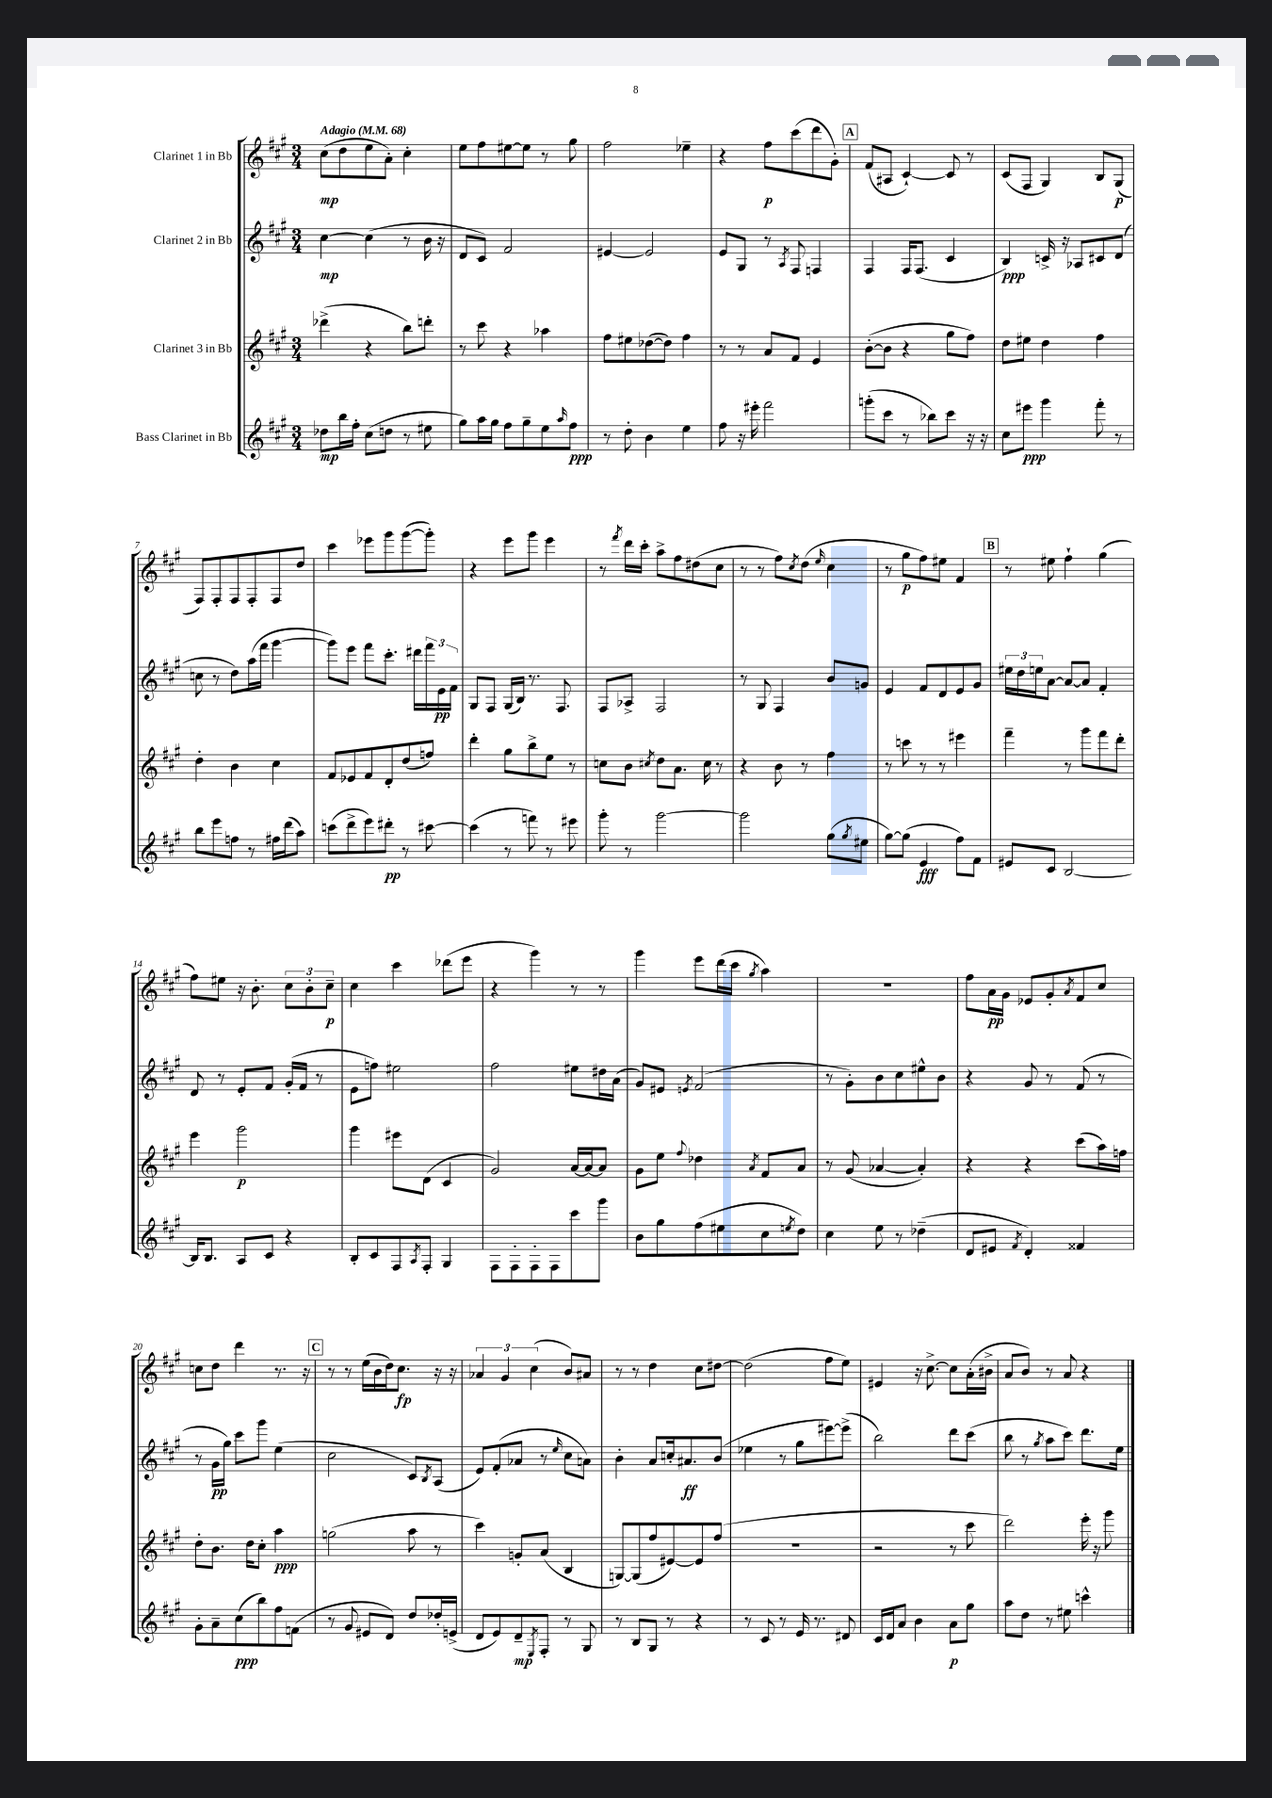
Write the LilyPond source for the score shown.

<<
\new StaffGroup <<
\new Staff = "s0" \with { instrumentName = "Clarinet 1 in Bb" } {
    \clef treble \key a \major \numericTimeSignature \time 3/4 \tempo "Adagio" 4 = 68
    cis''8\mp( d''8 e''8 a'8-.) cis''4-. |
    e''8 fis''8 eis''8~ eis''8 r8 gis''8 |
    fis''2 ees''4-- |
    r4 fis''8\p cis'''8( d'''8 gis'8-.) |
    \mark \markup { \box "A" } fis'8( ais8 cis'4~-!) cis'8 r8 |
    cis'8( fis8 gis4) b8 gis8\p( |
    fis8) fis8-. fis8 fis8-. fis8 d''8 |
    cis'''4 ees'''8 gis'''8 gis'''8~( gis'''8-.) |
    r4 e'''8 gis'''8 e'''4 |
    r8 \acciaccatura { fis'''8 } d'''16 cis'''16-. a''8-> fis''8 dis''8( cis''8 |
    r8 r8 fis''8) \acciaccatura { cis''8 } d''8( \grace { e''16 } cis''4 |
    r8 gis''8\p fis''8) eis''8 fis'4 |
    \mark \markup { \box "B" } r8 eis''8 fis''4-! gis''4( |
    fis''8) eis''8 r16 b'8.-. \tuplet 3/2 { cis''8 b'8-. cis''8--\p } |
    cis''4 cis'''4 des'''8( e'''8 |
    r4 gis'''4) r8 r8 |
    gis'''4 e'''8 d'''16( cis'''16 \acciaccatura { gis''8 } a''4) |
    R2. |
    fis''8 a'16\pp gis'16 ees'8 gis'8-. \acciaccatura { a'8 } fis'8 cis''8 |
    c''8 d''8 d'''4 r8. r16 |
    \mark \markup { \box "C" } r8 r8 e''16( b'16 d''16) cis''8.\fp r16 r16 |
    \tuplet 3/2 { aes'4 gis'4 cis''4( } b'8) ais'8 |
    r8 r8 d''4 cis''8 dis''8~ |
    dis''2( fis''8 e''8) |
    eis'4 r16 cis''8.~-> cis''8 a'16-.( bis'16-> |
    a'8 b'8) r8 a'8 r4 \bar "|." |
}
\new Staff = "s1" \with { instrumentName = "Clarinet 2 in Bb" } {
    \clef treble \key a \major \numericTimeSignature \time 3/4
    cis''4~\mp cis''4( r8 b'16 r16 |
    d'8 cis'8) fis'2 |
    eis'4~ eis'2 |
    e'8 gis8 r8 \acciaccatura { a8 } fis8 f4 |
    \mark \markup { \box "A" } fis4 fis16 fis8.( cis'4 |
    b4\ppp) c'16-> r16 aes8 cis'8 d'8( |
    c''8 r8 d''8) a''16( fis'''16 gis'''4~ |
    gis'''8) e'''8 fis'''8 cis'''8.-. dis'''16 \tuplet 3/2 { fis'''16 e'16\pp fis'16 } |
    gis8 fis8 gis16( b16) r8. fis8. |
    fis8 aes8-> fis2 |
    r8 gis8 fis4 b'8 g'8 |
    e'4 fis'8 d'8 e'8 gis'8 |
    \mark \markup { \box "B" } \tuplet 3/2 { eis''16 d''16 e''16 } a'8~ a'8~ a'8 fis'4-. |
    d'8 r8 e'8-. fis'8 gis'16-.( fis'16 r8 |
    e'8 f''8) eis''2 |
    fis''2 eis''8 dis''16 a'16( |
    gis'8) eis'8 \acciaccatura { e'8 } fis'2( |
    r8 gis'8-.) b'8 cis''8 eis''8-^ b'8 |
    r4 gis'8 r8 fis'8( r8 |
    r8 gis'16\pp gis''16) cis'''8 gis'''8 e''4( |
    \mark \markup { \box "C" } cis''2 cis'8) \acciaccatura { b8 } a8( |
    e'8) fis'8-.( aes'8 r8 \grace { e''16 } cis''8 a'8) |
    b'4-. a'8 c''16-. ais'8.\ff b'8( |
    ees''4 r8 gis''8 eis'''8~) eis'''8->( |
    b''2) d'''8 cis'''8( |
    b''8 r8 \acciaccatura { gis''8 } a''8 cis'''8) d'''8. e''16 \bar "|." |
}
\new Staff = "s2" \with { instrumentName = "Clarinet 3 in Bb" } {
    \clef treble \key a \major \numericTimeSignature \time 3/4
    des'''4->( r4 b''8) d'''8-. |
    r8 cis'''8 r4 aes''4 |
    fis''8 eis''8 des''8~( des''8) fis''4 |
    r8 r8 a'8 fis'8 e'4 |
    \mark \markup { \box "A" } b'8~-.( b'8 r4 gis''8 fis''8) |
    d''8 eis''8 d''4 fis''4 |
    d''4-. b'4 cis''4 |
    fis'8 ees'8 fis'8 d'8-. d''8( f''8) |
    d'''4-. gis''8 b''8-> e''8 r8 |
    c''8 b'8 \acciaccatura { cis''8 } d''8 a'8. cis''16 r8 |
    r4 b'8 r8 fis''4 |
    r8 c'''8 r8 r8 eis'''4 |
    \mark \markup { \box "B" } fis'''4-- r8 gis'''8 fis'''8 d'''8-. |
    e'''4 gis'''2\p |
    gis'''4 eis'''8 d'8( cis'4 |
    gis'2) a'16~ a'16~ a'8 |
    gis'8 e''8 \appoggiatura { fis''8 } des''4 \acciaccatura { a'8 } fis'8 a'8 |
    r8 gis'8( aes'4~ aes'4-.) |
    r4 r4 cis'''8( a''16) f''16 |
    d''8-. b'8. d''16 cis''8-. a''4\ppp |
    \mark \markup { \box "C" } g''2( a''8 r8 |
    cis'''4) g'8-. a'8( b4 |
    g8~) g8( fis''8 eis'8~) eis'8 fis''8( |
    R2. |
    r2 r8 cis'''8 |
    d'''2) e'''16-. r16 gis'''8 \bar "|." |
}
\new Staff = "s3" \with { instrumentName = "Bass Clarinet in Bb" } {
    \clef treble \key a \major \numericTimeSignature \time 3/4
    des''8\mp b''16 fis''16-. cis''8( d''8 r8 eis''8 |
    gis''8) a''16 gis''16 fis''8 gis''8-- e''8 \grace { a''16 } fis''8\ppp |
    r8 d''8-. b'4 e''4 |
    fis''8 r16 eis'''16-. fis'''2 |
    \mark \markup { \box "A" } g'''8-.( cis'''8 r8 bes''8) cis'''8 r16 r16 |
    cis''8 eis'''8\ppp gis'''4 fis'''8-. r8 |
    b''8 e'''8 f''8 r8 fis''16 d'''16( a''8) |
    c'''8( d'''8-> e'''8) dis'''8-.\pp r8 cis'''8~ |
    cis'''4( r8 f'''8) r8 eis'''8 |
    gis'''8-. r8 gis'''2~ |
    gis'''2 gis''8( \acciaccatura { gis''8 } eis''8 |
    gis''8~) gis''8( e'4\fff fis''8) fis'8 |
    \mark \markup { \box "B" } eis'8 cis'8 b2~ |
    b16 b8. a8 cis'8 r4 |
    b8-. cis'8 fis8 \acciaccatura { a8 } fis8-. gis4 |
    fis8 fis8-. fis8-. fis8 cis'''8 gis'''8 |
    b'8 gis''8 fis''8( eis''8 cis''8 \acciaccatura { e''8 } d''8) |
    cis''4 e''8 r8 des''4--( |
    d'8 eis'8 \acciaccatura { fis'8 } d'4-.) fisis'4 |
    gis'8-. a'8-- cis''8\ppp( b''8) fis''8 f'8( |
    \mark \markup { \box "C" } r8 gis'8 eis'8 d'8) d''8 des''16-. e'16->( |
    d'8 e'8) d'8--\mp \acciaccatura { e8 } fis8-. r8 gis8 |
    r8 b8 gis8 r8 r4 |
    r8 cis'8 r8 e'16 r8. dis'8 |
    cis'16 d'16 a'8 b'4 a'8\p gis''8 |
    a''8 d''8 r8 eis''8 c'''4-^ \bar "|." |
}
>>
>>
